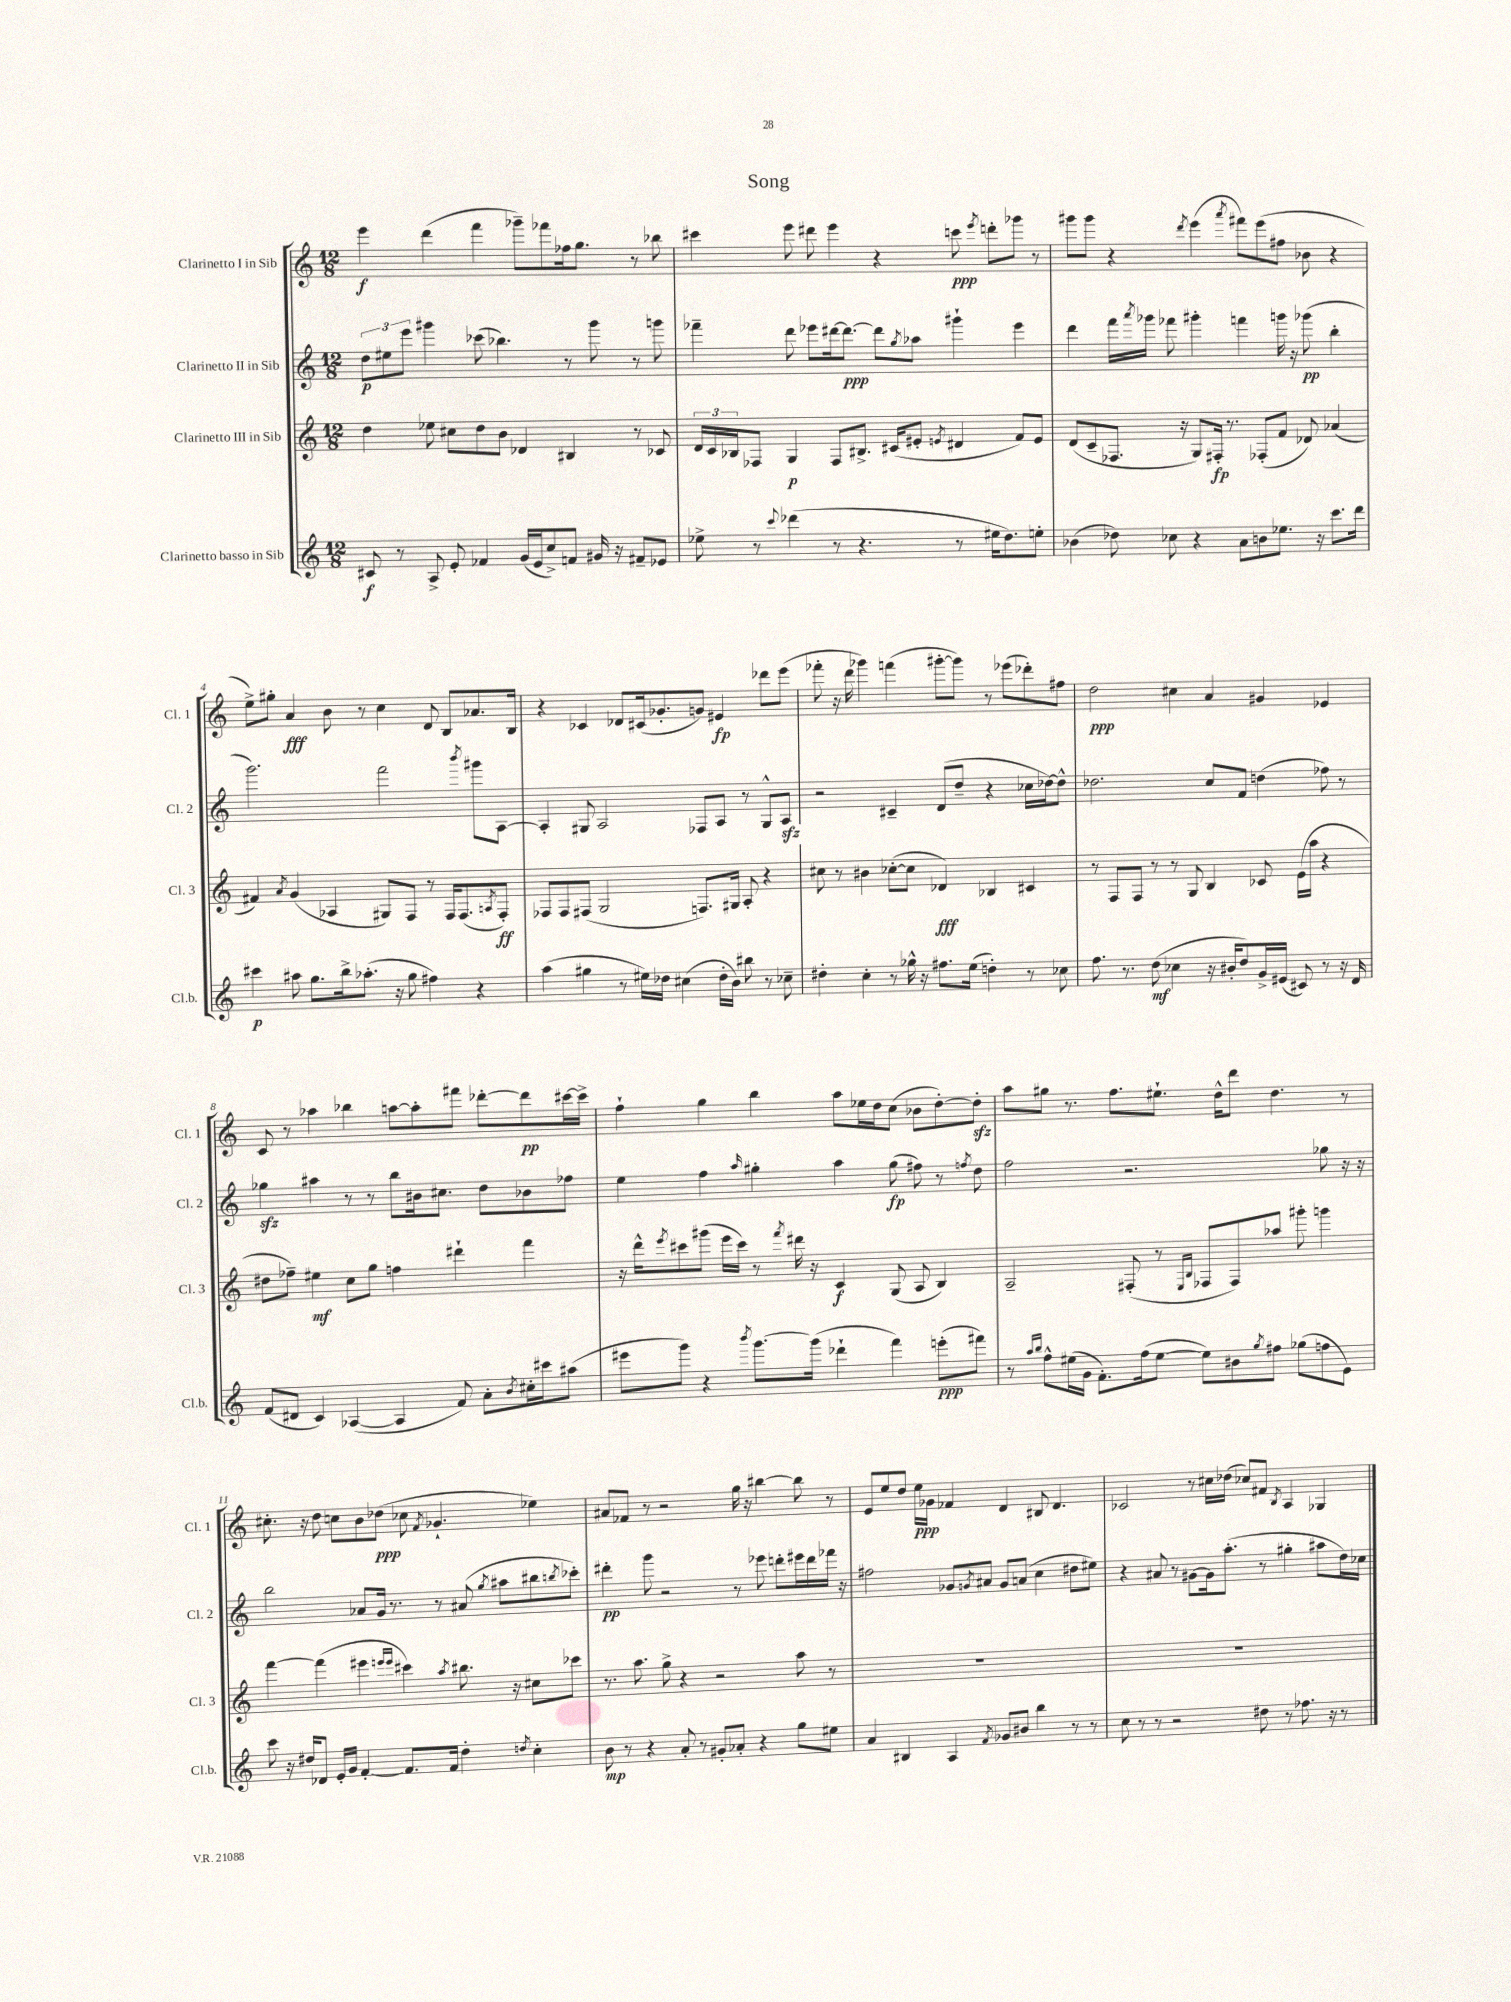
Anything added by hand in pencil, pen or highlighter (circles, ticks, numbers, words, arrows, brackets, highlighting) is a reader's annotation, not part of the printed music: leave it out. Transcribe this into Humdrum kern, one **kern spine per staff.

**kern	**dynam	**kern	**dynam	**kern	**dynam	**kern	**dynam
*part4	*part4	*part3	*part3	*part2	*part2	*part1	*part1
*staff4	*staff4	*staff3	*staff3	*staff2	*staff2	*staff1	*staff1
*I"Clarinetto basso in Sib	*	*I"Clarinetto III in Sib	*	*I"Clarinetto II in Sib	*	*I"Clarinetto I in Sib	*
*I'Cl.b.	*	*I'Cl. 3	*	*I'Cl. 2	*	*I'Cl. 1	*
*clefG2	*	*clefG2	*	*clefG2	*	*clefG2	*
*k[]	*	*k[]	*	*k[]	*	*k[]	*
*M12/8	*	*M12/8	*	*M12/8	*	*M12/8	*
=1	=1	=1	=1	=1	=1	=1	=1
8c#X/	f	4dd\	.	12dd\L	p	4eee\	f
.	.	.	.	12ee#X\	.	.	.
8r	.	.	.	.	.	.	.
.	.	.	.	12eee\J	.	.	.
8A^/	.	8ee-X\	.	4ggg#X\	.	(4ddd\	.
8e'/	.	8cc#X\L	.	.	.	.	.
4f-X/	.	8dd\	.	(8ccc-X\	.	4fff\	.
.	.	8b\J	.	4.bb-X\)	.	.	.
(16g/LL	.	4d-X/	.	.	.	8ggg-X~\L)	.
16e/J	.	.	.	.	.	.	.
8cc^/)	.	.	.	.	.	8fff-X\	.
8fn/J	.	4B#X/	.	8r	.	16ff-X\k	.
.	.	.	.	.	.	8.gg\J	.
16g#X/	.	.	.	8ggg#\	.	.	.
16r	.	.	.	.	.	.	.
8f#X~/L	.	8r	.	8r	.	8r	.
8e-X/J	.	8c-X/	.	8gggn\	.	8bb-X\	.
=2	=2	=2	=2	=2	=2	=2	=2
8ee-X^\	.	24d/LL	.	4fff-X~\	.	4ccc#X\	.
.	.	24c/	.	.	.	.	.
.	.	24B-X/J	.	.	.	.	.
8r	.	8F-X/J	.	.	.	.	.
8qqccc/	.	.	.	.	.	.	.
(4ddd-X\	.	4G/	p	8ddd\	.	8eee\	.
.	.	.	.	8eee-X\L	.	8ddd#X\	.
8r	.	8F-/L	.	[16ddd#X\k	.	4eee\	.
.	.	.	.	8.ddd#\J_	ppp	.	.
4.r	.	8.B#X^/J	.	.	.	.	.
.	.	.	.	8ddd#\L]	.	4r	.
.	.	(16c#X/KL	.	.	.	.	.
.	.	.	.	8qgg/	.	.	.
.	.	8e#X'/J	.	8aa-X\J	.	.	.
.	.	8qen/	.	.	.	.	.
8r	.	4d#X/	.	4ggg#X`\	.	8cccn\	ppp
.	.	.	.	.	.	8qeee/	.
16ee#X\KL	.	.	.	.	.	8dddn'\L	.
8.dd\)	.	.	.	.	.	.	.
.	.	8f/L)	.	4eee-\	.	8ggg-X\J	.
8een'\J	.	8e/J	.	.	.	8r	.
=3	=3	=3	=3	=3	=3	=3	=3
(4b-X\	.	(8d/L	.	4ddd\	.	8ggg#X\L	.
.	.	8c~/	.	.	.	8ggg#\J	.
8dd-X\)	.	8.F-X/J	.	16fff\LL	.	4r	.
.	.	.	.	8qaaa/	.	.	.
.	.	.	.	16ggg-X\JJ	.	.	.
8cc-X\	.	.	.	8fff-X\	.	.	.
.	.	16r	.	.	.	.	.
.	.	.	.	.	.	8qddd/	.
4r	.	8G/L)	.	4ggg#X'\	.	(4eee\	.
.	.	16F#X'/Jk	fp	.	.	.	.
.	.	8.r	.	.	.	.	.
.	.	.	.	.	.	8qaaa/	.
8a\L	.	.	.	4fffn\	.	8fff#X\L)	.
8bn\	.	(8F-X'/L	.	.	.	(8eee\	.
8.ee-X\J	.	8f/J	.	16gggn\	.	8ff#X\J	.
.	.	.	.	16r	.	.	.
.	.	8d-X/)	.	(8ggg-X\	pp	8b-X\	.
16r	.	.	.	.	.	.	.
8.ccc\L	.	(4a-X/	.	4bb'\	.	4r	.
16ddd\Jk	.	.	.	.	.	.	.
!!LO:LB:g=z
=4	=4	=4	=4	=4	=4	=4	=4
4ccc#X\	p	4f#X/)	.	2.ggg\)	.	8ee^\L)	.
.	.	.	.	.	.	8gg#X'\J	.
.	.	8qa/	.	.	.	.	.
8aa#X\	.	(4g/	.	.	.	4a/	fff
8.gg\L	.	.	.	.	.	.	.
.	.	4A-X/	.	.	.	8b\	.
16bb^\k	.	.	.	.	.	.	.
(8.aa-X'\J	.	.	.	.	.	8r	.
.	.	8G#X/L)	.	2fff\	.	4cc\	.
16r	.	.	.	.	.	.	.
8gg\	.	8F/J	.	.	.	.	.
4ff#X\)	.	8r	.	.	.	8d/	.
.	.	16F/KL	.	.	.	8B/L	.
.	.	(8.F/	.	.	.	.	.
.	.	.	.	8qbbb/	.	.	.
4r	.	.	.	8ggg#X\L	.	8.a-X/	.
.	.	8qAn/	.	.	.	.	.
.	.	8F'/J)	ff	[8A\J	.	.	.
.	.	.	.	.	.	16B/Jk	.
=5	=5	=5	=5	=5	=5	=5	=5
(4aa\	.	8F-X/L	.	4A'/]	.	4r	.
.	.	8F-/	.	.	.	.	.
4gg#X\	.	(8F#X/J	.	8G#X/	.	4c-X/	.
.	.	2G/	.	2A/	.	.	.
8r	.	.	.	.	.	8d-X/L	.
16ee#X\LL)	.	.	.	.	.	(16c#X/k	.
16dd-X\JJ	.	.	.	.	.	8.g-X'/	.
(4cc#X\	.	.	.	.	.	.	.
.	.	8.Fn/L)	.	8F-X/L	.	8gn/J)	.
16dd-'\LL	.	.	.	8A/J	.	4e#X/	fp
16b\JJ)	.	16G#X/Jk	.	.	.	.	.
8bb#X\	.	8A'/	.	8r	.	.	.
8r	.	4r	.	8G#^^/L	.	8ddd-X\L	.
8cc-X~\	.	.	.	8Azz/J	.	(8eee\J	.
=6	=6	=6	=6	=6	=6	=6	=6
4dd#X'\	.	8cc#X\	.	2r	.	8fff-X'\	.
.	.	8r	.	.	.	16r	.
.	.	.	.	.	.	16ddd\	.
4cc'\	.	4b#X\	.	.	.	4ggg-X\)	.
8r	.	([8cc-X'\L	.	4c#X~/	.	(4fffn\	.
16gg-X^^\	.	8cc-\J]	.	.	.	.	.
16r	.	.	.	.	.	.	.
8.ff#X\L	.	4d-X/)	fff	(8d/L	.	[8ggg#X'\L	.
.	.	.	.	8dd~/J	.	8ggg#\J])	.
(16ee\Jk	.	.	.	.	.	.	.
4ddn'\)	.	4B-X/	.	4r	.	8r	.
.	.	.	.	.	.	(8eee-X\L	.
8r	.	4c#X/	.	16cc-X\LL	.	8ddd-X'\)	.
.	.	.	.	[16dd-X\J)	.	.	.
8cc-X\	.	.	.	8dd-^^\J]	.	8ff#X\J	.
=7	=7	=7	=7	=7	=7	=7	=7
8.ff\	.	8r	.	2.dd-X\	.	2dd\	ppp
.	.	8F/L	.	.	.	.	.
8.r	.	.	.	.	.	.	.
.	.	8F/J	.	.	.	.	.
(8dd\	mf	8r	.	.	.	.	.
4cc-X\	.	8r	.	.	.	4cc#X\	.
.	.	8G/	.	.	.	.	.
16r	.	4B/	.	8cc/L	.	4a/	.
16b#X'/KL	.	.	.	.	.	.	.
8dd/)	.	.	.	8f/J	.	.	.
16g^/L	.	8c-X/	.	(4ddn\	.	4g#X/	.
(16e#X/JJ	.	.	.	.	.	.	.
8c#X/)	.	(16e\LL	.	.	.	.	.
.	.	16aa\JJ	.	.	.	.	.
8r	.	4r	.	8ff-X\)	.	4e-X/	.
16r	.	.	.	8r	.	.	.
16d/	.	.	.	.	.	.	.
!!LO:LB:g=z
=8	=8	=8	=8	=8	=8	=8	=8
(8f/L	.	8dd#X\L	.	4gg-Xzz\	.	8c/	.
8d#X/J	.	8ff-X~\J)	.	.	.	8r	.
4c/)	.	4ee#X\	mf	4aa#X\	.	4aa-X\	.
([4A-X/	.	8cc\L	.	8r	.	4bb-X\	.
.	.	8gg\J	.	8r	.	.	.
4A-/]	.	4ffn\	.	8bb\L	.	[8aan\L	.
.	.	.	.	16b#X\k	.	8aa'\]	.
.	.	.	.	8.cc#X\J	.	.	.
8f/)	.	4ddd#X`\	.	.	.	8fff#X\J	.
8a'\L	.	.	.	8dd\L	.	[8ddd-X'\L	.
8qb/	.	.	.	.	.	.	.
16cc#X'\L	.	4fff\	.	8b-X\	.	8ddd-\]	pp
16ccc#X\J	.	.	.	.	.	.	.
(8aa#X\J	.	.	.	8ff-X\J	.	[16ccc#X\L	.
.	.	.	.	.	.	16ccc#^\JJ]	.
=9	=9	=9	=9	=9	=9	=9	=9
8eee#X\L	.	16r	.	4ee\	.	4ff`\	.
.	.	16ddd^^\KL	.	.	.	.	.
.	.	8qeee/	.	.	.	.	.
8ggg\J)	.	8ccc#X\	.	.	.	.	.
4r	.	(8ggg#X\J	.	4ff\	.	4gg\	.
.	.	16eee\LL	.	.	.	.	.
.	.	16ccc#\JJ)	.	.	.	.	.
8qbbb/	.	.	.	16qqaa/	.	.	.
[8.ggg\L	.	8r	.	4gg#X'\	.	4bb\	.
.	.	8qfff/	.	.	.	.	.
.	.	16ddd#X\	.	.	.	.	.
(16ggg\Jk]	.	16r	.	.	.	.	.
4ddd-X`\	.	4c/	f	4aa\	.	8aa\L	.
.	.	.	.	.	.	16ee-X\L	.
.	.	.	.	.	.	16dd\J	.
4fff\)	.	(8G/	.	(8gg#\	fp	(8cc\J	.
.	.	8A/	.	8ff#X\)	.	8b-X\L	.
(8eeen'\L	ppp	4B/)	.	8r	.	[8dd'\)	.
.	.	.	.	8qffn/	.	.	.
8fff#X\J)	.	.	.	8dd\	.	8ddzz'\J]	.
=10	=10	=10	=10	=10	=10	=10	=10
8r	.	2A~/	.	2ff\	.	8aa\L	.
16qqaa/LL	.	.	.	.	.	.	.
16qqbb/JJ	.	.	.	.	.	.	.
8ff^^\L	.	.	.	.	.	8gg#X\J	.
(16ee#X\L	.	.	.	.	.	8.r	.
16g\JJ	.	.	.	.	.	.	.
8.f'\L)	.	.	.	.	.	.	.
.	.	.	.	.	.	8.ff\L	.
.	.	(8F#X'/	.	2.r	.	.	.
(16ff\k	.	.	.	.	.	.	.
[8ee#\J	.	8r	.	.	.	8.ee#X`\J	.
.	.	16qqE/LL	.	.	.	.	.
.	.	16qqB/JJ	.	.	.	.	.
8ee#\L])	.	8F-X/L	.	.	.	.	.
.	.	.	.	.	.	16dd^^\KL	.
8b#X\	.	8F-/)	.	.	.	8ddd\J	.
8qgg/	.	.	.	.	.	.	.
8ff#X\J	.	8aa-X/J	.	.	.	4.dd\	.
(8gg-X\L	.	8ggg#X'\	.	.	.	.	.
8ffn\	.	4gggn\	.	8gg-X\	.	.	.
8e\J)	.	.	.	16r	.	8r	.
.	.	.	.	16r	.	.	.
!!LO:LB:g=z
=11	=11	=11	=11	=11	=11	=11	=11
8ccc\	.	[4fff\	.	2bb\	.	8.cc#X'\	.
16r	.	.	.	.	.	.	.
16dd#X/KL	.	.	.	.	.	16r	.
8d-X/J	.	(4fff\]	.	.	.	8dd\	.
16e'/LL	.	.	.	.	.	8ccn\L	.
16g/JJ	.	.	.	.	.	.	.
[4f'/	.	4eee#X\	.	8a-X/L	.	8b\	.
.	.	.	.	16g/Jk	.	(8dd-X\J	ppp
.	.	.	.	8.r	.	.	.
.	.	16qqeeen/LL	.	.	.	.	.
.	.	16qqeee/JJ	.	.	.	.	.
8.f/L]	.	4ccc#X\)	.	.	.	8cc-X\	.
.	.	.	.	.	.	8qf/	.
.	.	.	.	8r	.	4.g-X`/	.
16f/Jk	.	.	.	.	.	.	.
.	.	8qaa/	.	.	.	.	.
4dd#'\	.	8.bb#X\	.	(8a#X/	.	.	.
.	.	.	.	8qgg/	.	.	.
.	.	.	.	8aa#X\L	.	.	.
.	.	16r	.	.	.	.	.
8qddn/	.	.	.	.	.	.	.
4cc'\	.	8cc#X\L	.	8bb#X\	.	4ee-X\)	.
.	.	.	.	8qbbn/	.	.	.
.	.	8ccc-X\J	.	8ccc-X'\J)	.	.	.
=12	=12	=12	=12	=12	=12	=12	=12
8b\	mp	8.r	.	4ddd#X'\	pp	8a#X/L	.
8r	.	.	.	.	.	8f-X/J	.
.	.	8.aa\	.	.	.	.	.
4r	.	.	.	8ggg\	.	8r	.
.	.	8gg^\	.	2r	.	2r	.
8a'/	.	4r	.	.	.	.	.
8r	.	.	.	.	.	.	.
8g#X'/L	.	2r	.	.	.	.	.
8a-X'/J	.	.	.	8r	.	16gg\	.
.	.	.	.	.	.	16r	.
4r	.	.	.	8eee-X\	.	[4bb#X\	.
.	.	.	.	8dddn'\L	.	.	.
8gg\L	.	8aa\	.	16eee#X\L	.	8bb#\]	.
.	.	.	.	16ddd\	.	.	.
8ee#X\J	.	8r	.	16fff-X\JJ	.	8r	.
.	.	.	.	16r	.	.	.
=13	=13	=13	=13	=13	=13	=13	=13
4a/	.	1.r	.	2ff#X\	.	8e/L	.
.	.	.	.	.	.	8ee/	.
4B#X/	.	.	.	.	.	8dd/J	.
.	.	.	.	.	.	16ee\LL	ppp
.	.	.	.	.	.	16g-X\JJ	.
4A/	.	.	.	8g-X/L	.	4f-X/	.
.	.	.	.	8qgn/	.	.	.
.	.	.	.	8a#X/J	.	.	.
8qf/	.	.	.	.	.	.	.
8g-X/L	.	.	.	8g/L	.	4d/	.
8b#X/J	.	.	.	(8an/J	.	.	.
4bb\	.	.	.	4cc\	.	8B#X/	.
.	.	.	.	.	.	4.d/	.
8r	.	.	.	8dd#X\L	.	.	.
8r	.	.	.	8ee#X\J)	.	.	.
=14	=14	=14	=14	=14	=14	=14	=14
8cc\	.	1.r	.	4r	.	2c-X/	.
8r	.	.	.	.	.	.	.
8r	.	.	.	8a#X/	.	.	.
2r	.	.	.	8r	.	.	.
.	.	.	.	[8g#X\L	.	8r	.
.	.	.	.	16g#\k]	.	16cc#X\LL	.
.	.	.	.	(8.aa'\J	.	(16dd-X\JJ	.
.	.	.	.	.	.	8cc-X/L)	.
8dd#X\	.	.	.	8r	.	8f#X/J	.
.	.	.	.	.	.	8qB/	.
8r	.	.	.	4gg#X'\	.	4A/	.
8.ff-X\	.	.	.	.	.	.	.
.	.	.	.	8aa#X\L	.	4G-X/	.
16r	.	.	.	.	.	.	.
8r	.	.	.	16dd\L)	.	.	.
.	.	.	.	16cc-X\JJ	.	.	.
==	==	==	==	==	==	==	==
*-	*-	*-	*-	*-	*-	*-	*-
